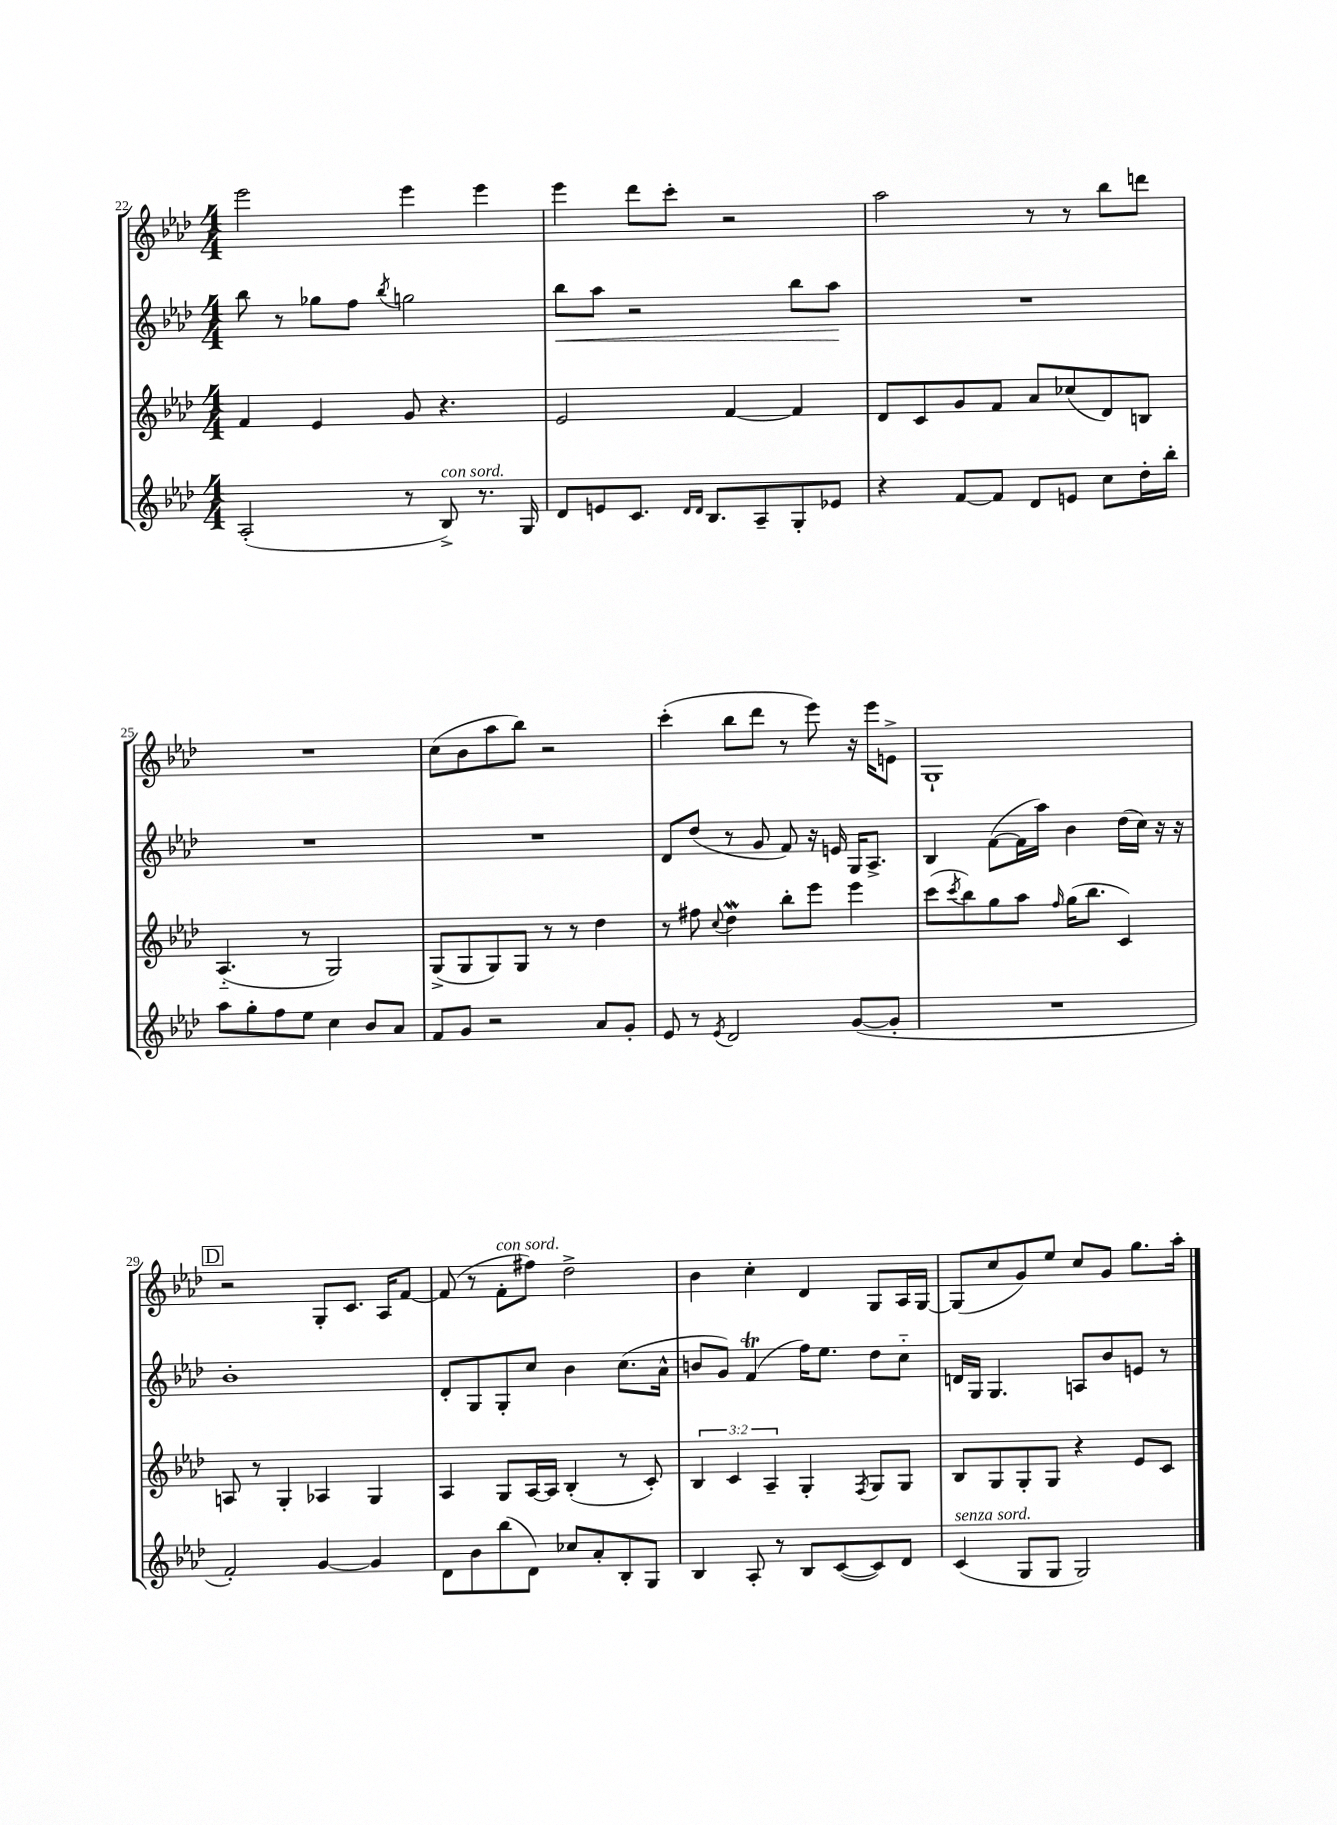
<<
\new StaffGroup <<
\new Staff = "s0" {
    \clef treble \key aes \major \numericTimeSignature \time 4/4
    ees'''2 ees'''4 ees'''4 |
    ees'''4 des'''8 c'''8-. r2 |
    aes''2 r8 r8 bes''8 d'''8 |
    R1 |
    c''8( bes'8 aes''8 bes''8) r2 |
    c'''4-.( bes''8 des'''8 r8 ees'''8) r16 ees'''16 e'8-> |
    g1-! |
    \mark \markup { \box "D" } r2 g8-. c'8. aes16 f'8~ |
    f'8( r8 f'8-.^\markup { \italic "con sord." } fis''8) des''2-> |
    bes'4 c''4-. des'4 g8 aes16 g16~ |
    g8( c''8 g'8) ees''8 c''8 g'8 g''8. aes''16-. \bar "|." |
}
\new Staff = "s1" {
    \clef treble \key aes \major \numericTimeSignature \time 4/4
    bes''8 r8 ges''8 f''8 \acciaccatura { bes''8 } g''2 |
    bes''8\< aes''8 r2 bes''8 aes''8\! |
    R1 |
    R1 |
    R1 |
    des'8 des''8( r8 g'8 f'8) r16 e'16 g16 aes8.-> |
    bes4 f'8~( f'16 aes''16) bes'4 des''16( c''16) r16 r16 |
    \mark \markup { \box "D" } bes'1-. |
    des'8-. g8 g8-. c''8 bes'4 c''8.( aes'16-^ |
    b'8 g'8) f'4\trill( f''16) ees''8. des''8 c''8-_ |
    d'16 g16 g4. a8 bes'8 e'8 r8 \bar "|." |
}
\new Staff = "s2" {
    \clef treble \key aes \major \numericTimeSignature \time 4/4 \override Staff.TupletNumber.text = #tuplet-number::calc-fraction-text
    f'4 ees'4 g'8 r4. |
    ees'2 f'4~ f'4 |
    des'8 c'8 g'8 f'8 aes'8 ces''8( des'8) b8 |
    aes4.-_( r8 g2) |
    g8->( g8 g8) g8 r8 r8 des''4 |
    r8 fis''8 \appoggiatura { c''8 } des''4\mordent bes''8-. ees'''8 ees'''4 |
    c'''8( \acciaccatura { c'''8 } bes''8) g''8 aes''8 \grace { f''16 } g''16( bes''8. c'4) |
    \mark \markup { \box "D" } a8 r8 g4-. aes4 g4 |
    aes4 g8 aes16~ aes16 bes4-.( r8 c'8-.) |
    \tuplet 3/2 { bes4 c'4 aes4-- } g4-. \acciaccatura { f8 } g8 g8 |
    bes8 g8 g8-. g8 r4 ees'8 c'8 \bar "|." |
}
\new Staff = "s3" {
    \clef treble \key aes \major \numericTimeSignature \time 4/4
    aes2-.( r8 bes8->^\markup { \italic "con sord." }) r8. g16 |
    des'8 e'8 c'8. \grace { des'16 des'16 } bes8. aes8-- g8-. ees'8 |
    r4 f'8~ f'8 des'8 e'8 c''8 des''16-. bes''16-. |
    aes''8 g''8-. f''8 ees''8 c''4 bes'8 aes'8 |
    f'8 g'8 r2 aes'8 g'8-. |
    ees'8 r8 \acciaccatura { ees'8 } des'2 g'8~( g'8-. |
    R1 |
    \mark \markup { \box "D" } f'2-.) g'4~ g'4 |
    des'8 bes'8 bes''8( des'8) ces''8 aes'8-. bes8-. g8 |
    bes4 aes8-. r8 bes8 c'8~( c'8) des'8 |
    c'4^\markup { \italic "senza sord." }( g8 g8 g2) \bar "|." |
}
>>
>>
\layout { \context { \Score currentBarNumber = #22 } }
